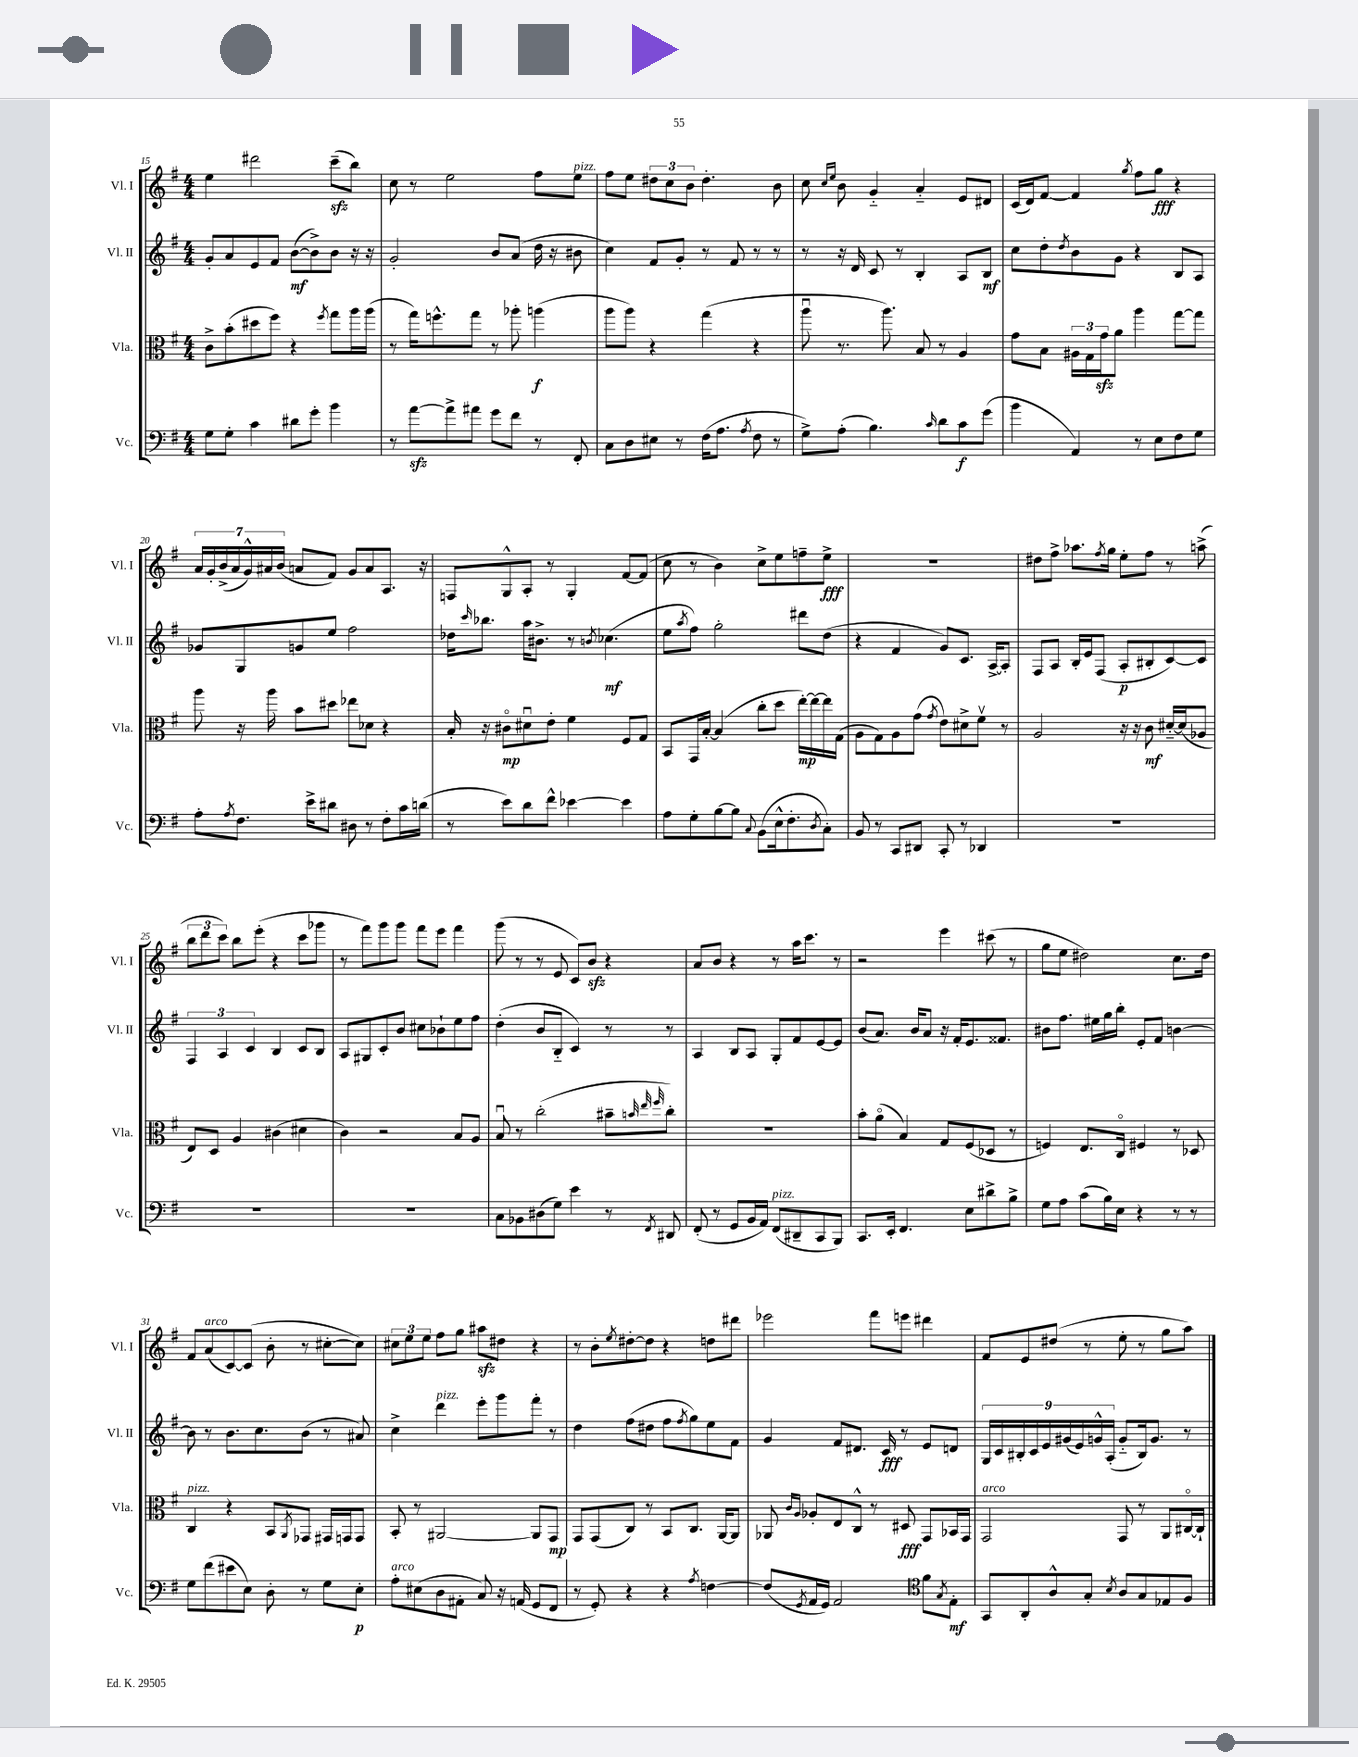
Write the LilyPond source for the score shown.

<<
\new StaffGroup <<
\new Staff = "s0" \with { instrumentName = "Vl. I" shortInstrumentName = "Vl. I" } {
    \clef treble \key g \major \numericTimeSignature \time 4/4
    e''4 dis'''2 c'''8--\sfz( b''8) |
    c''8 r8 e''2 fis''8 e''8^\markup { \italic "pizz." } |
    fis''8 e''8 \tuplet 3/2 { dis''8 c''8 b'8 } dis''4.-. b'8 |
    c''8 \grace { c''16 e''16 } b'8 g'4-_ a'4-_ e'8 dis'8 |
    c'16( d'16) fis'8~ fis'4 \acciaccatura { g''8 } fis''8 g''8\fff r4 |
    \tuplet 7/4 { a'16 g'16-. b'16->( a'16 g'16-^) ais'16 b'16( } a'8 fis'8) g'8 a'8 a8. r16 |
    f8 g8-^ a8-. r8 g4-. fis'8~ fis'8( |
    c''8 r8 b'4) c''8-> e''8 f''8-- e''8->\fff |
    R1 |
    dis''8 fis''8-> aes''8. \acciaccatura { fis''8 } g''16 e''8-. fis''8 r8 a''8->( |
    \tuplet 3/2 { b''8 d'''8 c'''8) } b''8 e'''8-.( r4 c'''8 ges'''8 |
    r8 fis'''8) g'''8 g'''8 fis'''8 e'''8 fis'''4 |
    g'''8( r8 r8 e'8 c'8) b'8\sfz r4 |
    a'8 b'8 r4 r8 a''16 c'''8. r8 |
    r2 e'''4 cis'''8( r8 |
    g''8 e''8 dis''2) c''8. dis''16 |
    fis'8 a'8^\markup { \italic "arco" }( c'8~) c'8( b'8-. r8 cis''8~-. cis''8) |
    \tuplet 3/2 { cis''8 e''8 e''8 } fis''8 g''8 ais''8\sfz dis''8 r4 |
    r8 b'8-. \acciaccatura { e''8 } dis''8~-. dis''8 r4 d''8 dis'''8 |
    ees'''2 fis'''8 e'''8 dis'''4 |
    fis'8 e'8 dis''8( r8 e''8-. r8 g''8 a''8) \bar "|." |
}
\new Staff = "s1" \with { instrumentName = "Vl. II" shortInstrumentName = "Vl. II" } {
    \clef treble \key g \major \numericTimeSignature \time 4/4
    g'8-. a'8 e'8 fis'8 b'8~\mf( b'8->) b'8 r16 r16 |
    g'2-. b'8 a'8( d''16 r16 bis'8 |
    c''4) fis'8 g'8-. r8 fis'8 r8 r8 |
    r8 r16 d'16 c'8 r8 b4-. a8 b8\mf |
    c''8 d''8-. \acciaccatura { d''8 } b'8 g'8 r4 b8 a8 |
    ges'8 g8 g'8 e''8 fis''2 |
    des''16 \grace { c'''16 } bes''8. a''16 bis'8.-> r8 \acciaccatura { b'8 } ces''4.\mf( |
    e''8 \acciaccatura { a''8 } fis''8) g''2-. dis'''8 d''8( |
    r4 fis'4 g'8) c'8. a16~-> a8-. |
    fis8 a8 b16-. e'16 fis8( a8-.\p bis8-. c'8~) c'8 |
    \tuplet 3/2 { fis4 a4 c'4 } b4 c'8 b8 |
    a8 gis8 c'8-. b'8 cis''8 bes'8-! e''8 fis''8 |
    d''4-.( b'8 b8-_ c'4) r8 r8 |
    a4 b8 a8 g8-. fis'8 e'8~ e'8 |
    b'8( a'8.) b'16 a'8 r16 fis'16-. e'8. fisis'8. |
    bis'8 fis''8. eis''16 g''16 b''16-. e'8-. fis'8 b'4~ |
    b'8 r8 b'8. c''8. b'8( r8 ais'8) |
    c''4-> d'''4^\markup { \italic "pizz." } e'''8-. g'''8 fis'''8-. r8 |
    d''4 fis''8( dis''8 fis''8 \acciaccatura { fis''8 } g''8) e''8 fis'8 |
    g'4 fis'8 dis'8. c'16\fff r8 e'8 d'8 |
    \tuplet 9/8 { g16 c'16 bis16-. c'16 e'16 gis'16( e'16) g'16-^ a16-.( } g'8-_ bis16) g'8. r8 \bar "|." |
}
\new Staff = "s2" \with { instrumentName = "Vla." shortInstrumentName = "Vla." } {
    \clef alto \key g \major \numericTimeSignature \time 4/4
    c'8-> b'8-.( dis''8 fis''8) r4 \acciaccatura { fis''8 } g''8 a''16 a''16( |
    r8 g''16) f''8.-^ g''8 r8 aes''8-. a''4\f( |
    a''8 a''8) r4 g''4( r4 |
    a''8\downbow r8. a''8.) b8 r8 a4 |
    g'8 b8 \tuplet 3/2 { ais16 g16 g'16\sfz } a'8 a''4 g''8~ g''8 |
    a''8 r16 a''16 b'8 dis''8 ees''8 des'8 r4 |
    b16-. r16 cis'8\flageolet\mp dis'8\downbow e'8-. fis'4 fis8 g8 |
    b,8 g,16 b16~-. b4( c''8-. d''8 e''16~-.\mp) e''16~ e''16 g16( |
    a8 g8) a8 g'8( \acciaccatura { g'8 } e'8) dis'8-> fis'8\upbow r8 |
    a2 r16 r16 c'8\mf dis'16~-_ dis'16( aes8 |
    e8) d8 a4 cis'4( dis'4 |
    c'4) r2 b8 a8 |
    b8\downbow r8 c''2-.( bis'8-- \grace { b'32 e''32 fis''32 } c''8-.) |
    R1 |
    b'8-. a'8\flageolet( b4) g8 fis8( des8 r8 |
    f4) e8. c16\flageolet fis4 r8 des8 |
    c4^\markup { \italic "pizz." } r4 b,8 \acciaccatura { a,8 } ges,8 gis,16 g,16 g,8 |
    b,8-. r8 ais,2~ ais,8 g,8\mp |
    g,8 g,8( c8) r8 b,8 c8. a,16~ a,8 |
    aes,8 \grace { c'16 a16 } aes8-. e8 c8-^ r8 dis8\fff g,8 bes,16 g,16 |
    g,2^\markup { \italic "arco" } g,8 r8 a,8 cis16~\flageolet cis16-! \bar "|." |
}
\new Staff = "s3" \with { instrumentName = "Vc." shortInstrumentName = "Vc." } {
    \clef bass \key g \major \numericTimeSignature \time 4/4
    g8 g8-. c'4 dis'8 g'8-. b'4 |
    r8 a'8~\sfz a'8-> ais'8 g'8 fis'8 r8 fis,8-. |
    c8 d8 eis8 r8 fis16( a8. \acciaccatura { a8 } fis8 r8 |
    g8->) a8-.( b4.) \grace { c'16 } d'8 c'8\f g'8( |
    b'4 a,4) r8 e8 fis8 g8 |
    a8-. \acciaccatura { a8 } fis8. e'16-> dis'8 dis8 r8 fis8-. c'16 d'16( |
    r8 e'8) d'8 fis'8-^ ees'4~ ees'4 |
    a8 g8-. b8~ b8 \appoggiatura { c8 } b,8( e16-^ fis8.-. \acciaccatura { d8 } c8-.) |
    b,8 r8 c,8 dis,8 c,8-. r8 des,4 |
    R1 |
    R1 |
    R1 |
    c8 bes,8 dis8( g8) e'4 r8 \acciaccatura { fis,8 } dis,8 |
    fis,8-.( r8 g,8 b,16 a,16) fis,8^\markup { \italic "pizz." }( dis,8-- c,8 b,,8) |
    c,8. e,16-. fis,4. e8 dis'8-> b8-> |
    g8 a8 c'8( b16) e16 r4 r8 r8 |
    g8 fis'8( eis'8 e8) d8-. r8 g8 e8-.\p |
    a8-.^\markup { \italic "arco" } eis8( d8 ais,8-. c8) r16 a,16( g,8 fis,8 |
    r8 g,8-.) r4 r4 \acciaccatura { a8 } f4~ |
    f8( \acciaccatura { g,8 } a,16 g,16) a,2 \clef tenor fis'8 \acciaccatura { g8 } e8-.\mf |
    g,8 a,8-. a8-^ g8-. \acciaccatura { b8 } a8 g8 ees8 fis8 \bar "|." |
}
>>
>>
\layout { \context { \Score currentBarNumber = #15 } }
